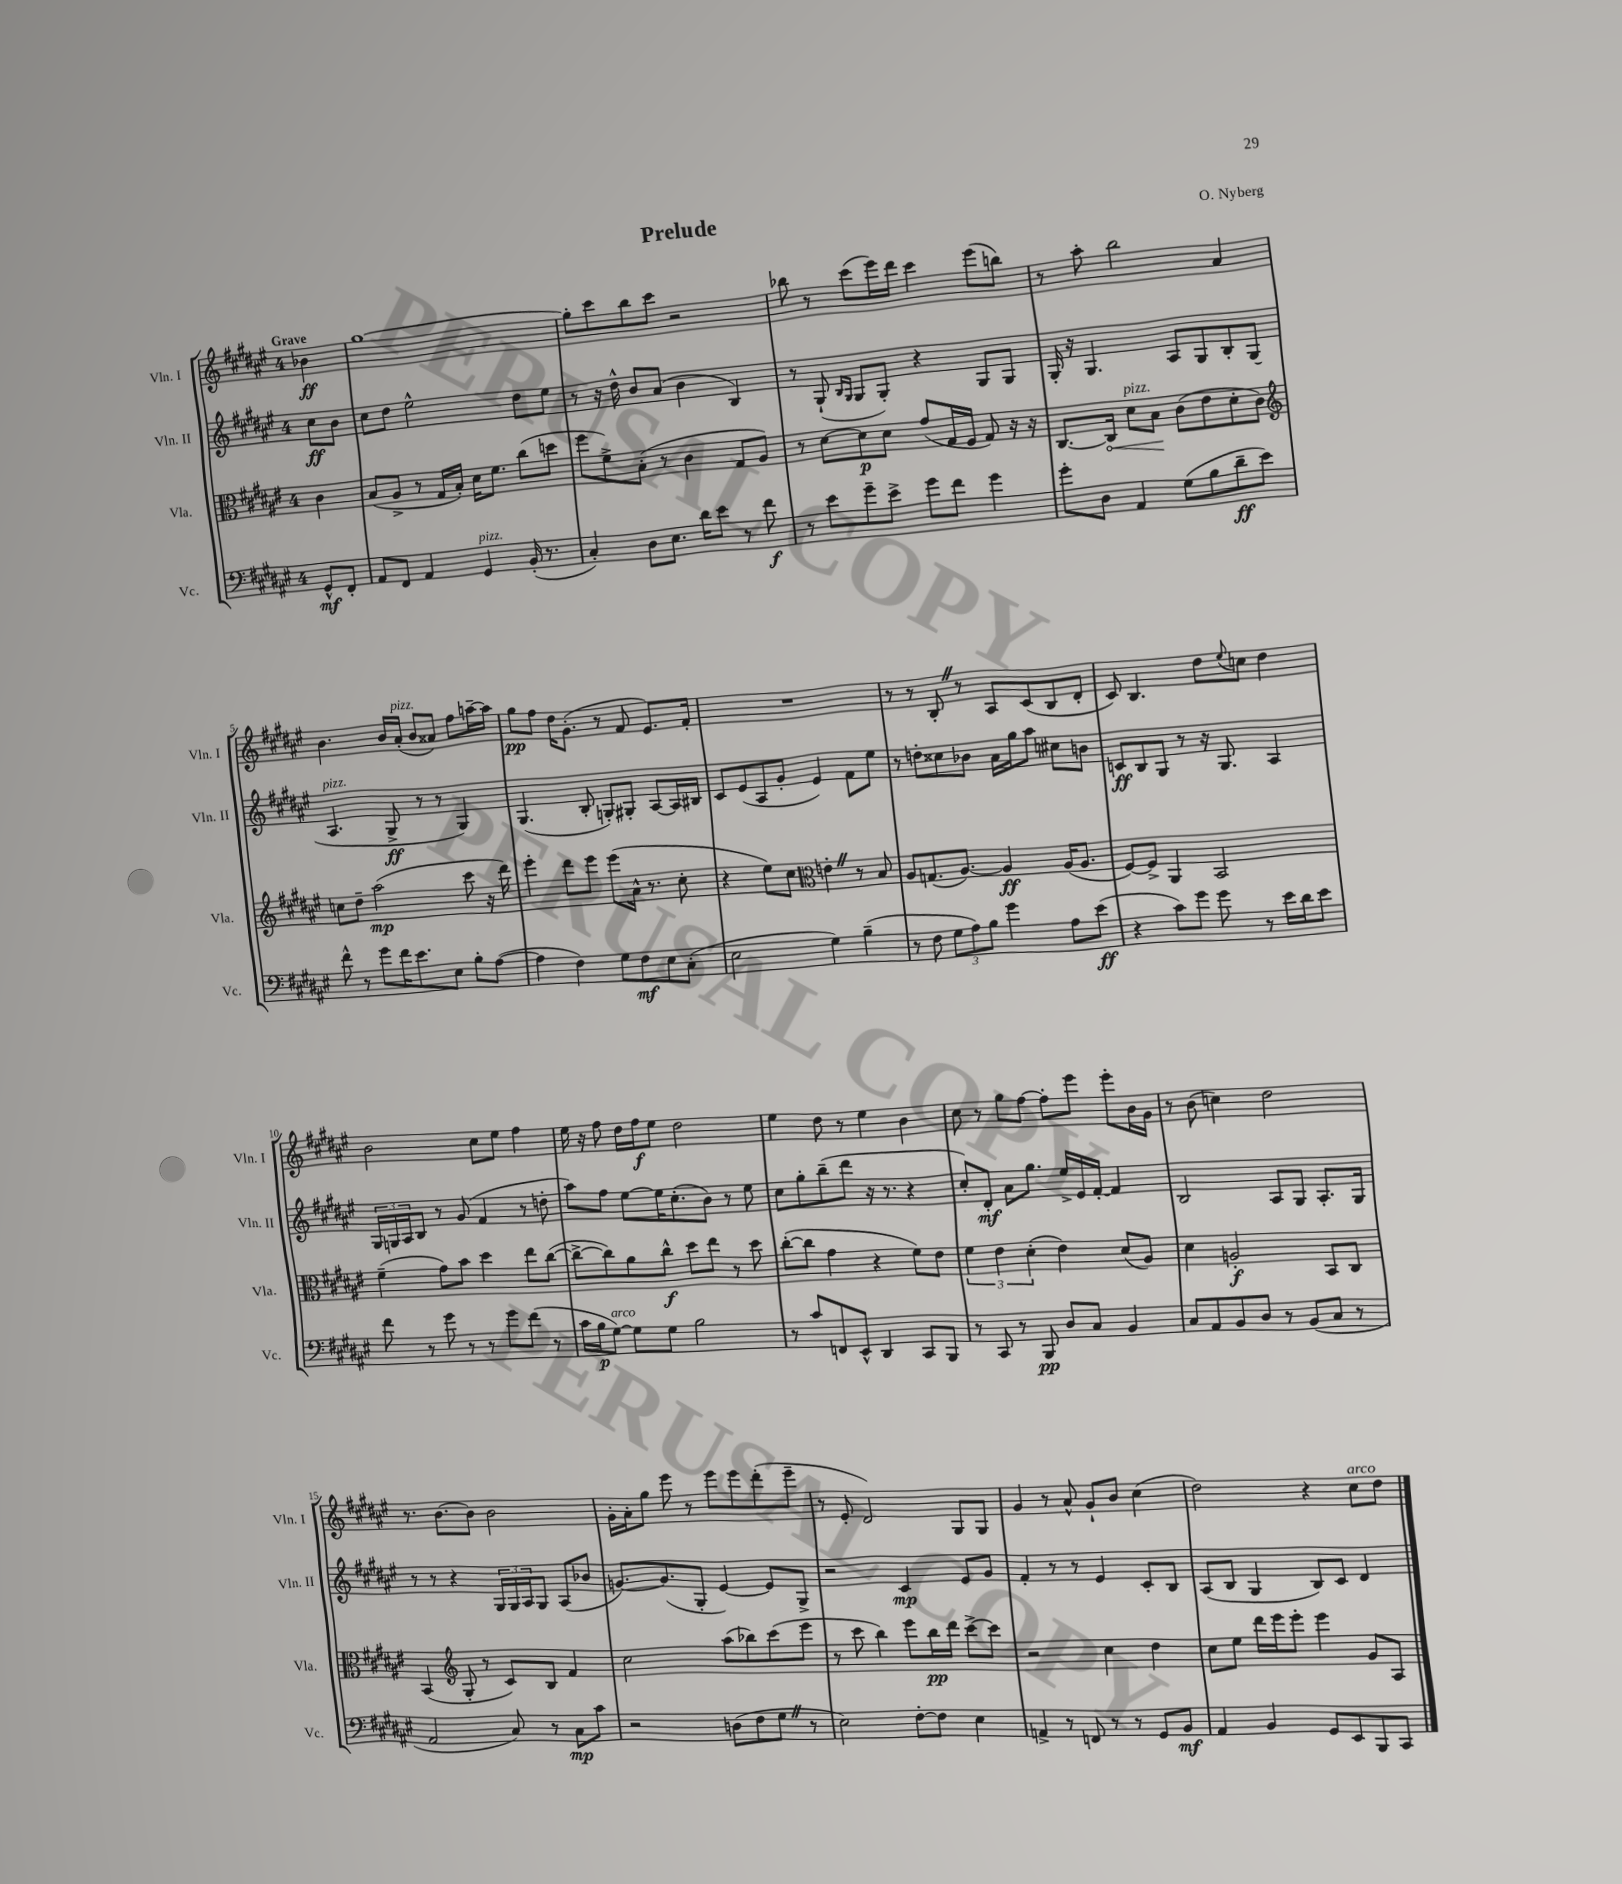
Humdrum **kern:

**kern	**kern	**kern	**kern
*staff4	*staff3	*staff2	*staff1
*clefF4	*clefC3	*clefG2	*clefG2
*k[f#c#g#d#a#e#]	*k[f#c#g#d#a#e#]	*k[f#c#g#d#a#e#]	*k[f#c#g#d#a#e#]
*M4/4	*M4/4	*M4/4	*M4/4
8GG#^^	4c#	8cc#	4b-
8FF#'	.	8b	.
=	=	=	=
8AA#	(8B	8cc#	[1gg#
8FF#	8A#^	8dd#	.
4AA#	8r	2ee#^^	.
.	16G#	.	.
.	16B')	.	.
4GG#	16d#	.	.
.	8.f#	.	.
(16BB'	(8cc#	8dd#	.
8.r	.	.	.
.	8dd	8ee#	.
=	=	=	=
4C#')	8ff#	8r	8gg#']
.	8f#^)	16r	8ccc#
.	.	16dd#^^	.
8D#	(8B'	8b	8bb
8.E#	8r	(8a#	8ccc#
.	4c#	4b	2r
16d#	.	.	.
8e#	.	.	.
8r	8G#	4B)	.
8f#	8A#)	.	.
=	=	=	=
8r	8r	8r	8bb-
8e#	[8d#	(8G#`	8r
.	.	16qqB	.
.	.	16qqG#	.
8g#~	8d#]	8G#	(8ccc#
8e#^	8d#	8G#')	16eee#)
.	.	.	16ddd#
8g#	(8g#	4r	4ccc#
8f#	16G#	.	.
.	16F#	.	.
4g#	8G#)	8G#	(8eee#
.	16r	8G#	8bb)
.	16r	.	.
=	=	=	=
8g#'	[8.C#	16G#'	8r
.	.	16r	.
8D#	.	4.G#	8aa#'
.	16C#]	.	.
4AA#	8d#	.	2bb
.	8B	.	.
(8G#	(8c#	8A#	.
8B	8e#	8G#	.
8d#~	8d#'	8B'	4a#
8e#)	8c#)	(8G#	.
=	=	=	=
*	*clefG2	*	*
8f#^^	8cc	4.A#	4.b
8r	8dd#~	.	.
8g#	(2aa#	.	.
16f#	.	8G#^	16b
8.e#	.	.	(16a#'
.	.	8r	8b
8E#	.	8r	8a##)
8B'	8ccc#	4G#)	8ff#
([8A#	16r	.	[16aa~
.	16ddd#)	.	16aa]
=	=	=	=
4A#]	4eee#'	(4.G#	8gg#
.	.	.	8ff#
4F#)	8ddd#	.	16dd#
.	.	.	(8.g#'
.	8eee#	8B'	.
8G#	(8eee#	8G')	8r
8F#	16a#^^	8G#'	8f#
.	8.r	.	.
8E#	.	[8A#	8.e#)
(8C#'	8cc#'	16A#]	.
.	.	16B#	16f#'
=	=	=	=
2E#	4r	8c#	1r
.	.	(8e#	.
.	8ee#)	8A#	.
.	8cc#	8g#'	.
*	*clefC3	*	*
4G#)	4e'	4e#)	.
(4B~	8r	8f#	.
.	8B	8ee#	.
=	=	=	=
8r	8A#	8r	8r
8F#	(8.G	8dd'	8r
12G#	.	8cc##	8B'
.	[8.A#)	.	.
12A#)	.	.	.
.	.	8b-	8r
12B	.	.	.
4g#	4A#]	16a#	8A#
.	.	16gg#	.
.	.	8aa#	(8c#
8A#	(16A#	8cc#	8B
.	8.A#	.	.
(8e#	.	8b	8d#'
=	=	=	=
4r	[8F#)	8c	8c#)
.	8F#^]	8B	4.B
8c#)	4AA#	8G#	.
8g#	.	8r	.
8g#	2BB	16r	8dd#
.	.	8.G#	.
.	.	.	8qqee#
8r	.	.	8cc
16e#	.	4A#	4dd#
16d#	.	.	.
8e#	.	.	.
=	=	=	=
8f#	(4f#~	24G#	2b
.	.	24G	.
.	.	24A#	.
8r	.	8B	.
8g#	8g#)	8r	.
8r	8b	(8g#	.
8r	4dd#	4f#	8cc#
8g#	.	.	8ee#
(8f#	8ee#	8r	4ff#
8r	([8cc#	8dd'	.
=	=	=	=
16c#	8cc#^_	8aa#)	16ee#
16B	.	.	16r
[8G#)	8cc#])	8ff#	8ff#
8G#]	8a#	[8ee#	16dd#
.	.	.	16ff#
8G#	8cc#^^	16ee#]	8ee#
.	.	(8.cc#'	.
2B	8dd#	.	2dd#
.	8ee#	8b)	.
.	8r	8r	.
.	8dd#	8ee#	.
=	=	=	=
8r	([8cc#'	8cc#	4ee#
8c#	8cc#]	8gg#'	.
8FF	4g#	(8bb~	8dd#
8EE#^^	.	8ddd#	8r
4DD#	4r	16r	4ee#
.	.	8.r	.
8CC#	8f#)	4r	4b
8BBB	8e#	.	.
=	=	=	=
8r	6f#	8cc#')	8cc#
8CC#	.	8d#'	8r
.	6e#	.	.
8r	.	8a#	8gg#
.	(6d#'	.	.
8BBB	.	8.gg#	[8ff#
8D#	4e#)	.	8ff#']
.	.	16ee#^	.
8C#	.	16e#	8eee#
.	.	[16f#'	.
4BB	(8d#	4f#]	8eee#'
.	8A#)	.	16b
.	.	.	16g#
=	=	=	=
8C#	4d#	2B	8r
8AA#	.	.	(8b
8BB	2A'	.	4cc)
8D#	.	.	.
8r	.	8A#	2dd#
(8BB	.	8G#	.
8C#	8BB	8.A#'	.
8r	8C#	.	.
.	.	16G#	.
=	=	=	=
2AA#	(4BB	8r	8.r
.	.	8r	.
.	.	.	[8.b
*	*clefG2	*	*
.	8G#'	4r	.
.	8r	.	8b]
8C#)	8c#)	24G#	2b
.	.	24G#	.
.	.	24A#	.
8r	8B	8G#	.
8C#	4f#	(8A#	.
8c#	.	8b-	.
=	=	=	=
2r	2cc#	[8.g)	16g#'
.	.	.	16a#'
.	.	.	8gg#
.	.	(8.g]	.
.	.	.	8eee#
.	.	8G#'	8r
(8D	(8aa#	[4e#)	8eee#
8F#	8bb-)	.	8eee#
8G#	(8ccc#	8e#]	(8ddd#'
8r	8eee#	8G#^	8eee#~
=	=	=	=
2E#)	8r	2r	8r
.	8ccc#	.	8e#'
.	4bb)	.	2d#)
[8F#'	8eee#	4c#	.
8F#]	16bb	.	.
.	16ddd#	.	.
4E#	[8ccc#^	8e#	8G#
.	8ccc#]	8g#	8G#
=	=	=	=
4AA^	2r	4f#'	4g#
8r	.	8r	8r
8FF	.	8r	8a#^^
8r	4cc#	4e#	8g#`
8r	.	.	8b
8GG#	4dd#	8c#'	(4cc#
8BB	.	8B	.
=	=	=	=
4AA#	8cc#	(8A#	2dd#)
.	8ee#	8B	.
4BB	16ddd#	4G#	.
.	16eee#	.	.
.	8eee#'	.	.
8GG#	4eee#	8B)	4r
8EE#	.	8c#	.
8BBB	8g#	4d#	8cc#
8CC#	8A#	.	8dd#
==	==	==	==
*-	*-	*-	*-
